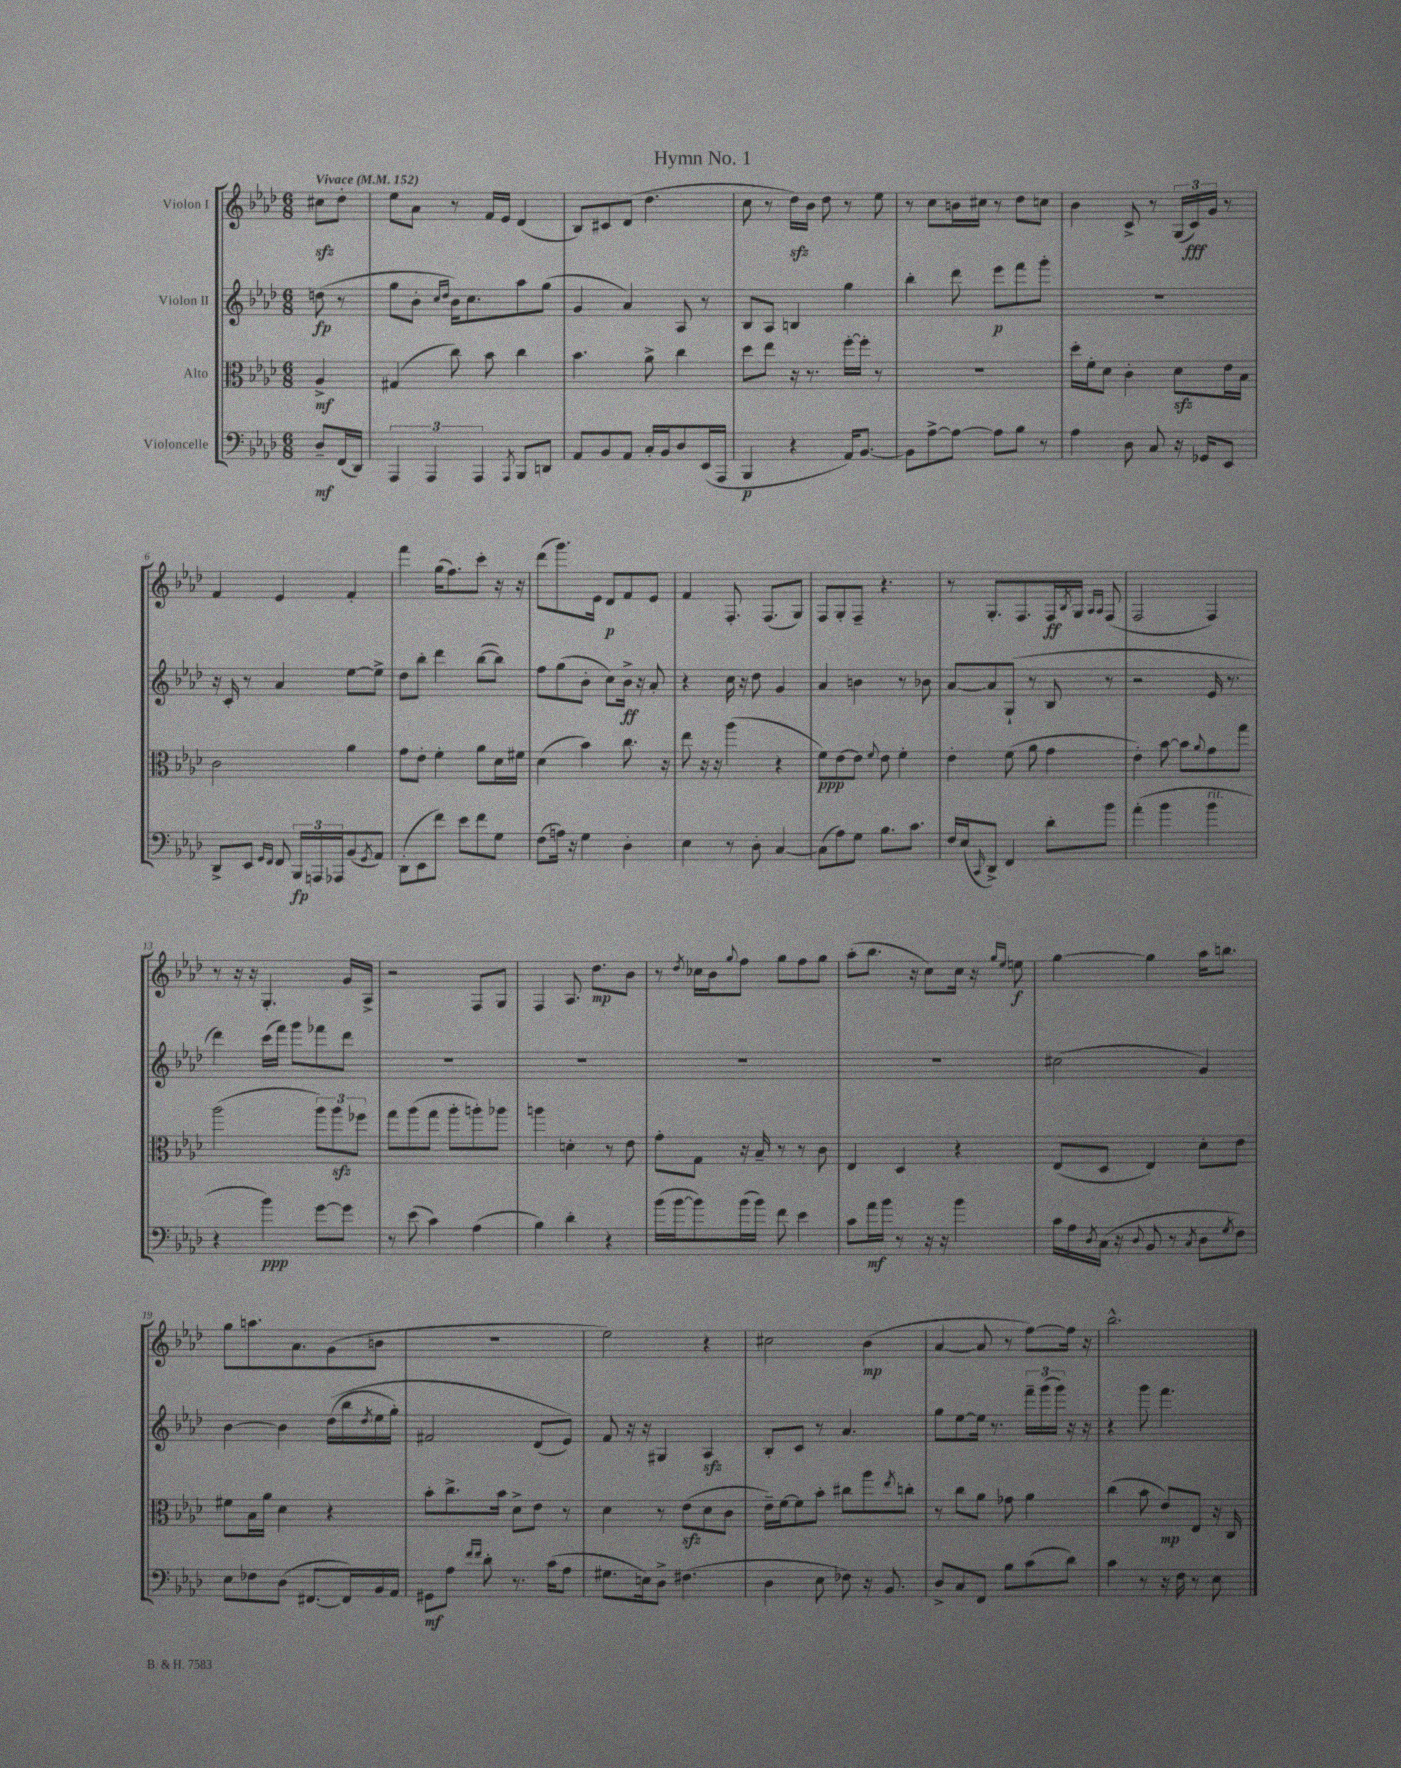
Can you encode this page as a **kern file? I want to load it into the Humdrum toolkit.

**kern	**kern	**kern	**kern
*staff4	*staff3	*staff2	*staff1
*clefF4	*clefC3	*clefG2	*clefG2
*k[b-e-a-d-]	*k[b-e-a-d-]	*k[b-e-a-d-]	*k[b-e-a-d-]
*M6/8	*M6/8	*M6/8	*M6/8
*MM152	*MM152	*MM152	*MM152
8D-~	4A-^	(8dd	8cc#
(16FF	.	8r	8dd-'
16DD-)	.	.	.
=	=	=	=
6AAA-	(4G#	8gg	8ee-
.	.	8b-'	8a-
6AAA-	.	.	.
.	.	16qqcc	.
.	.	16qqdd-	.
.	8cc)	16b-)	8r
.	.	8.cc	.
6AAA-	.	.	.
.	8b-	.	16f
.	.	.	16e-
8qAAA-	.	.	.
8BBB-	4cc	8aa-	(4d-
8DD	.	(8gg	.
=	=	=	=
8AA-	4.b-	4g	8B-)
8BB-	.	.	8c#
8AA-	.	4a-)	(8d-
16C'	8a-^	.	4.dd-
16BB-	.	.	.
8D-	4cc	8A-	.
(16EE-	.	8r	.
16AAA-	.	.	.
=	=	=	=
4BBB-	8dd-	8B-	8cc
.	8ee-	8A-	8r
4r	16r	4B	16dd-)
.	8.r	.	16b-
.	.	.	8dd-
16AA-)	[16ff'	4gg	8r
[8.BB-	16ff']	.	.
.	8r	.	8ee-
=	=	=	=
8BB-]	2.r	4bb-'	8r
[8A-^	.	.	8cc
8A-_	.	8ddd-	16b
.	.	.	16cc#
8A-]	.	8eee-	8r
8B-	.	8fff	8dd-
8r	.	8ggg'	8cc
=	=	=	=
4A-	16dd-'	2.r	4b-
.	16f'	.	.
.	8d-	.	.
8D-	4c'	.	8c^
8C	.	.	8r
16r	8d-	.	(24G
.	.	.	24c)
16GG-	.	.	.
.	.	.	24g
8EE-	16e-	.	8r
.	16B-	.	.
=	=	=	=
8DD-^	2c	16r	4f
.	.	16c'	.
8EE-	.	8r	.
16qqGG	.	.	.
16qqFF	.	.	.
8FF	.	4a-	4e-
24BBB-	.	.	.
24AAA	.	.	.
24AAA-	.	.	.
(8BB-	4a-	[8ee-	4f'
8qGG	.	.	.
8AA-)	.	8ee-^]	.
=	=	=	=
(8DD-'	8g	8dd-	4fff
8EE-	8e-'	8bb-'	.
8f)	4f'	4ddd-	(16gg
.	.	.	8.ff)
8e-	.	.	.
8f	8a-	([8bb-	8ccc'
8G	16d-	8bb-])	16r
.	16f#	.	16r
=	=	=	=
(8F	(4d-	8ff	(8ddd-
16A)	.	(8gg	8.ggg)
16r	.	.	.
4G	4b-)	8b-'	.
.	.	.	16e-
.	.	8cc)	8d-
4D-'	8.cc	16b-^	8f
.	.	16r	.
.	.	8a-'	8e-
.	16r	.	.
=	=	=	=
4E-	8ee-	4r	4f
.	16r	.	.
.	16r	.	.
8r	(4aa-	16cc	8.F'
.	.	16r	.
8D-'	.	8dd-	.
.	.	.	(8.F
[4C	4r	4g	.
.	.	.	8G)
=	=	=	=
(8C]	8f)	4a-	8F
8A-)	[8e-	.	8G'
8G	8e-]	4b	8F~
.	8qqf	.	.
8.B-	8e-	.	4.r
.	4f'	8r	.
8.c	.	.	.
.	.	8b-	.
=	=	=	=
16F	4e-'	[8a-	8r
(16E-	.	.	.
16qqCC	.	.	.
8DD-^)	.	8a-]	8.G'
4FF	(8f	(8G`	.
.	.	.	8.F
.	8a-	8r	.
8d-'	4g	8B-	16F
.	.	.	8qB-
.	.	.	16G
.	.	.	16qqA-
.	.	.	16qqA-
8b-	.	8r	(8F
=	=	=	=
(4a-'	4e-')	2r	2F
4b-	[8b-	.	.
.	8b-]	.	.
.	8qqa-	.	.
4b-	8g	16e-	4F)
.	.	8.r	.
.	8gg	.	.
=	=	=	=
4r	(2aa-	4ddd-)	8r
.	.	.	16r
.	.	.	16r
4b-)	.	(16ccc	4.G'
.	.	16fff)	.
.	.	8ggg	.
[8g	12aa-)	8fff-	.
.	12aa-	.	.
8g]	.	8ddd-	16g
.	12ff-	.	.
.	.	.	16A-^
=	=	=	=
8r	8gg	2.r	2r
(8e-	(8aa-	.	.
4c)	8gg	.	.
.	8aa-'	.	.
(4A-	8aa')	.	8F
.	8aa-	.	8G
=	=	=	=
4B-)	4aa	2.r	4F
4d-'	4d'	.	8.A-
.	.	.	8.dd-
4r	8r	.	.
.	8e-	.	8b-
=	=	=	=
(16b-	8g'	2.r	8r
[16b-	.	.	.
.	.	.	8qdd-
8b-])	8G	.	16cc-
.	.	.	16b-
.	.	.	8qqgg
(16b-	16r	.	8ff
16b-)	16B-~	.	.
8f	8r	.	8gg
4e-	8r	.	8ff
.	8c	.	8gg
=	=	=	=
8c	4E-	2.r	(8aa-'
16a-	.	.	8.bb-
16b-	.	.	.
8r	4D-	.	.
.	.	.	16r
16r	.	.	8cc)
16r	.	.	.
4b-	4r	.	16cc
.	.	.	16r
.	.	.	16qqgg
.	.	.	16qqee-
.	.	.	8ee
=	=	=	=
16c	(8E-	(2cc#	[4gg
16A-	.	.	.
8qD-	.	.	.
(16C	8D-	.	.
16r	.	.	.
8qqD-	.	.	.
8BB-	4E-)	.	4gg]
8r	.	.	.
8qC	.	.	.
8D-	8d-'	4g)	16aa-
.	.	.	8.bb
8qG	.	.	.
8F)	8e-	.	.
=	=	=	=
8E-	8f#	[4b-	8gg
8F-	16B-	.	8.aa
.	16a-	.	.
(8D-	4d-	4b-]	.
.	.	.	8.a-
[8.FF#	.	.	.
.	4r	&((16dd-	(8g
16FF#])	.	16bb-	.
.	.	8qdd-	.
16BB-	.	16ee-	8b
16AA-	.	16gg')	.
=	=	=	=
8GG#	8b-'	2f#	2.r
8A-	8.cc^	.	.
16qqf	.	.	.
16qqf	.	.	.
8d-'	.	.	.
.	16b-	.	.
8.r	8d-^	.	.
.	8e-	(8d-	.
(16c	.	.	.
8A-	8r	8e-)&)	.
=	=	=	=
8.G#	4d-	8f	2ee-)
.	.	16r	.
16E)	.	16r	.
8D-^	8r	4G#	.
(4.F#	(8e-	.	.
.	8d-	4A-	4r
.	8c	.	.
=	=	=	=
4D-	16e-~)	8B-'	2cc#
.	[16f	.	.
.	8f]	8c	.
8E-	8b-'	8r	.
8F-)	8cc#	4.a-	.
16r	8aa-	.	(4b-
8.BB-	.	.	.
.	8qee-	.	.
.	8cc'	.	.
=	=	=	=
8D-^	8r	8gg	[4a-
8C	8cc	[8ee-	.
8FF	8a-	16ee-]	8a-]
.	.	8.r	.
8B-	8g-	.	8r
(8c	4a-	24fff~	[8ff)
.	.	(24ggg	.
.	.	24ggg)	.
8d-)	.	16r	16ff]
.	.	16r	16r
=	=	=	=
4c	(4cc	4r	2.bb-^^
8r	8b-	8ggg	.
16r	8e-)	4.fff	.
16F	.	.	.
8r	8E-	.	.
8E-	16r	.	.
.	16C	.	.
==	==	==	==
*-	*-	*-	*-
